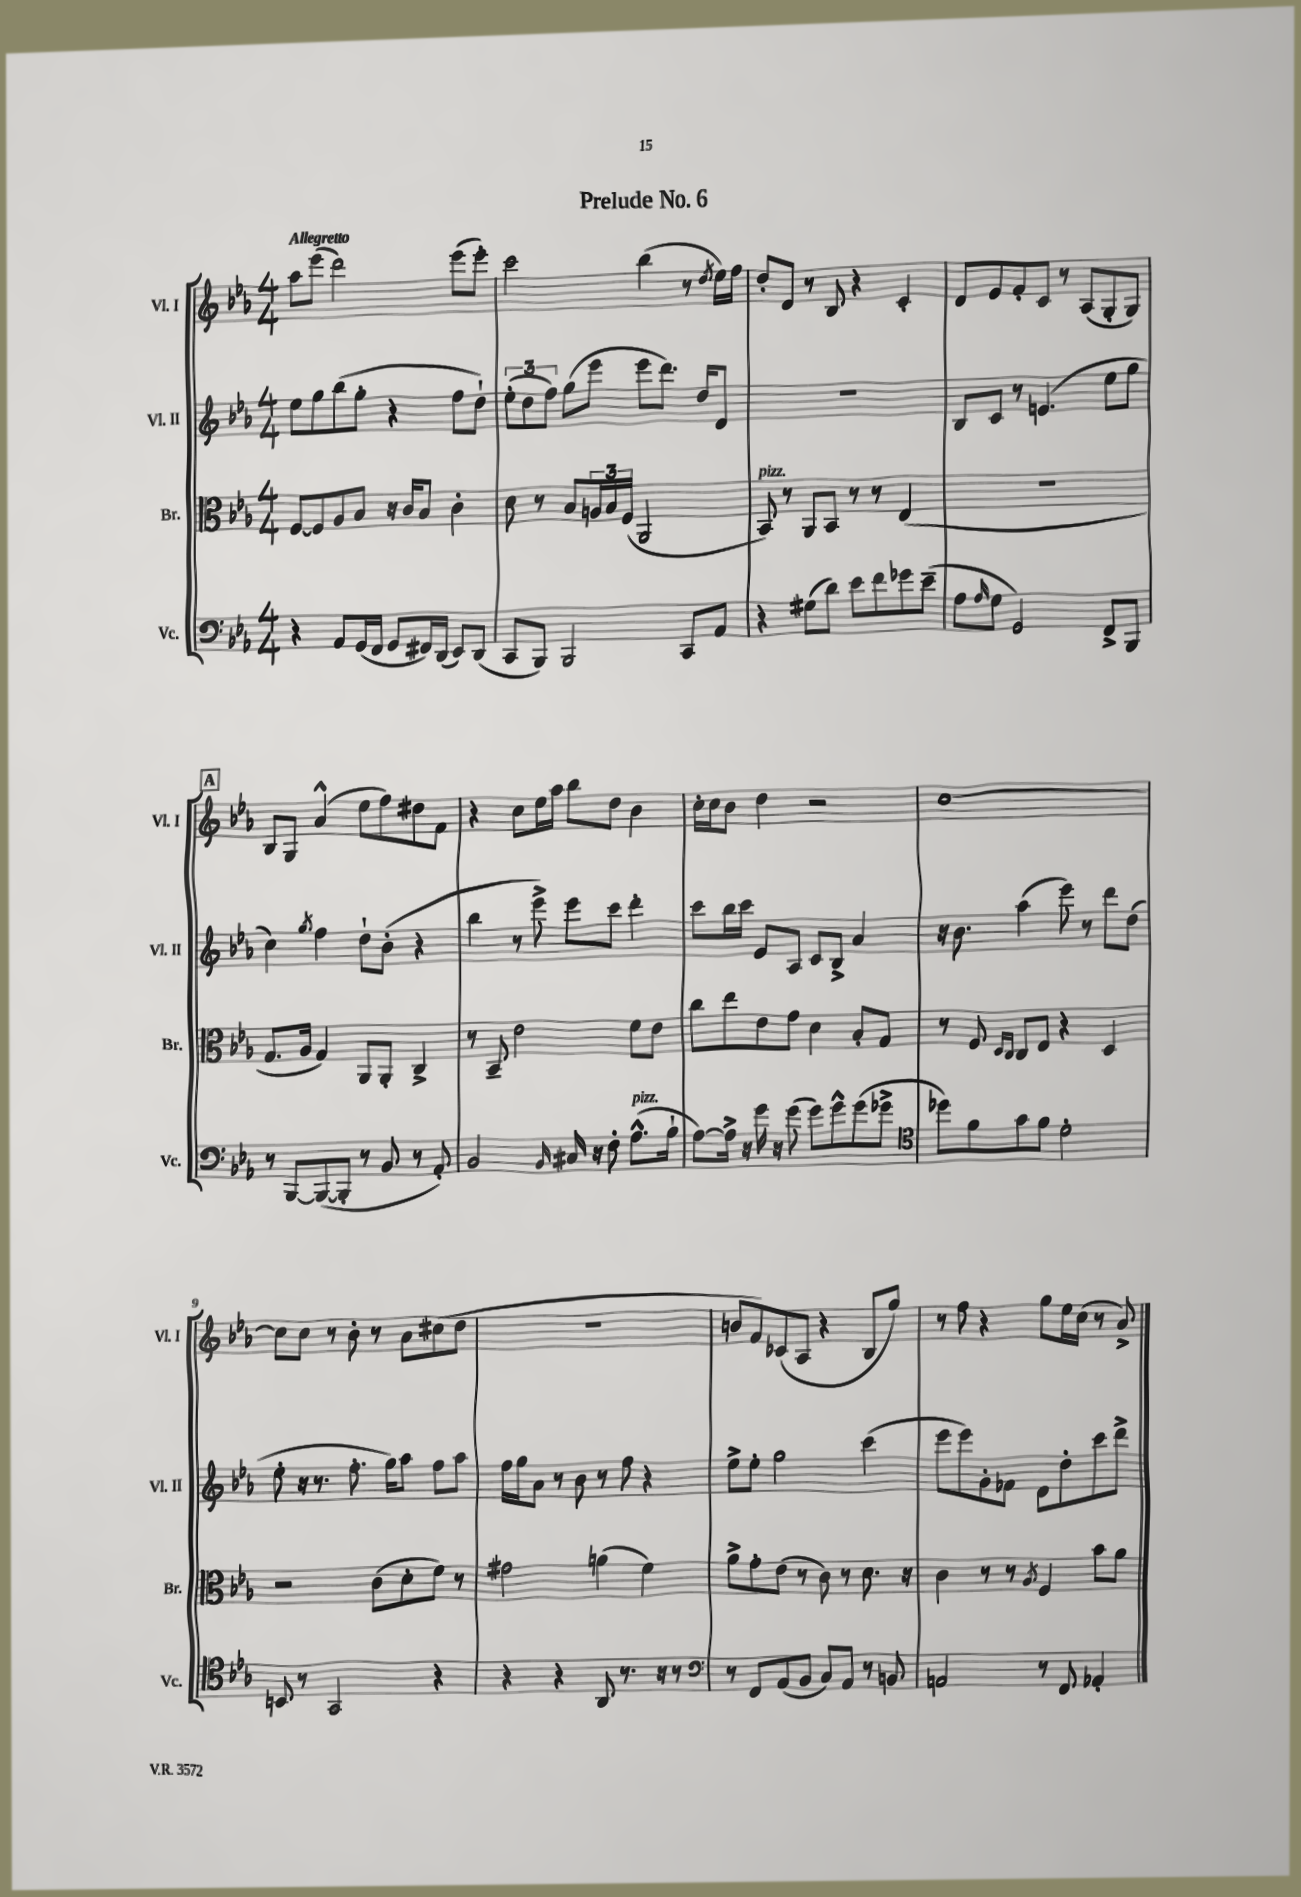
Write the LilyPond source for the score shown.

\header { title = "Prelude No. 6" }
<<
\new StaffGroup <<
\new Staff = "s0" \with { instrumentName = "Vl. I" shortInstrumentName = "Vl. I" } {
    \clef treble \key ees \major \numericTimeSignature \time 4/4 \tempo "Allegretto"
    aes''8 ees'''8( d'''2) ees'''8( ees'''8-.) |
    c'''2 bes''4( r8 \acciaccatura { d''8 } ees''16) f''16 |
    d''8-. d'8 r8 bes8 r4 c'4-. |
    d'8 ees'8 f'8-. c'8 r8 aes8( g8-. g8) |
    \mark \markup { \box "A" } bes8 g8 aes'4-^( ees''8 f''8) dis''8 f'8 |
    r4 c''8 ees''16 aes''16 bes''8 d''8 bes'4 |
    c''16-. c''16 bes'8 d''4 r2 |
    c''1~ |
    c''8 c''8 r8 bes'8-. r8 aes'8 cis''8( d''8 |
    R1 |
    b'8 f'8) ces'8( aes8 r4 bes8 g''8) |
    r8 f''8 r4 g''8 ees''16 c''16( r8 aes'8->) \bar "|." |
}
\new Staff = "s1" \with { instrumentName = "Vl. II" shortInstrumentName = "Vl. II" } {
    \clef treble \key ees \major \numericTimeSignature \time 4/4
    ees''8 g''8 bes''8( g''8-. r4 f''8 d''8-!) |
    \tuplet 3/2 { ees''8-.( d''8 f''8) } g''8( ees'''8 ees'''8 d'''8.) d''16 d'8 |
    R1 |
    bes8 c'8 r8 e'4.( ees''8 g''8 |
    \mark \markup { \box "A" } c''4) \acciaccatura { g''8 } f''4 d''8-! bes'8-.( r4 |
    bes''4 r8 ees'''8->) ees'''8 c'''8 d'''4-. |
    c'''8 bes''16 c'''16 ees'8 aes8 c'8 bes8-> aes'4 |
    r16 bes'8. aes''4( ees'''8) r8 d'''8 d''8( |
    ees''8-. r16 r8. f''8.-. g''16) aes''8 f''8 aes''8 |
    f''16 g''16 aes'8 r8 bes'8 r8 f''8 r4 |
    ees''8-> ees''8-. g''2 c'''4( |
    ees'''8 ees'''8) g'8-. fes'8 d'8 d''8-. c'''8 d'''8-> \bar "|." |
}
\new Staff = "s2" \with { instrumentName = "Br." shortInstrumentName = "Br." } {
    \clef alto \key ees \major \numericTimeSignature \time 4/4
    f8~ f8 aes8 bes8 r16 c'16 bes8 c'4-. |
    d'8 r8 bes8 \tuplet 3/2 { a16 bes16 f16( } aes,2 |
    bes,8^\markup { \italic "pizz." }) r8 aes,8 bes,8 r8 r8 ees4( |
    R1 |
    \mark \markup { \box "A" } g8. aes16 g4) aes,8 aes,8-. c4-> |
    r8 bes,8-- ees'2 f'8 ees'8 |
    c''8 ees''8 ees'8 g'8 d'4 bes8-. g8 |
    r8 f8 \grace { d16 c16 } c8 ees8 r4 d4 |
    r2 c'8( d'8-. f'8) r8 |
    gis'2 a'4( f'4) |
    aes'8-> g'8-. ees'8( r8 c'8) r8 d'8. r16 |
    c'4 r8 r8 \acciaccatura { aes8 } f4 bes'8 aes'8 \bar "|." |
}
\new Staff = "s3" \with { instrumentName = "Vc." shortInstrumentName = "Vc." } {
    \clef bass \key ees \major \numericTimeSignature \time 4/4
    r4 aes,8 g,16( f,16 g,8 fis,16) d,16( ees,8) d,8( |
    c,8 bes,,8) bes,,2 c,8 aes,8 |
    r4 gis8( d'8) ees'8 f'8 ges'8 ees'8--( |
    aes8 \grace { aes16 } g8 g,2) f,8-> bes,,8 |
    \mark \markup { \box "A" } r8 bes,,8~ bes,,8~( bes,,8-. r8 bes,8 r8 aes,8-.) |
    bes,2 \grace { bes,16 } cis16 r16 f8-. aes8.-^^\markup { \italic "pizz." }( bes16-! |
    aes8~) aes16-> r16 g'16 r16 g'8( g'8) g'8-^ g'8( ges'8-> |
    \clef tenor des''8) f'8 g'8 f'8 d'2-. |
    b,8 r8 g,2 r4 |
    r4 r4 aes,8 r8. r16 r8 |
    \clef bass r8 f,8 aes,8( bes,8 c8) aes,8 r8 b,8 |
    a,2 r8 f,8 aes,4-. \bar "|." |
}
>>
>>
